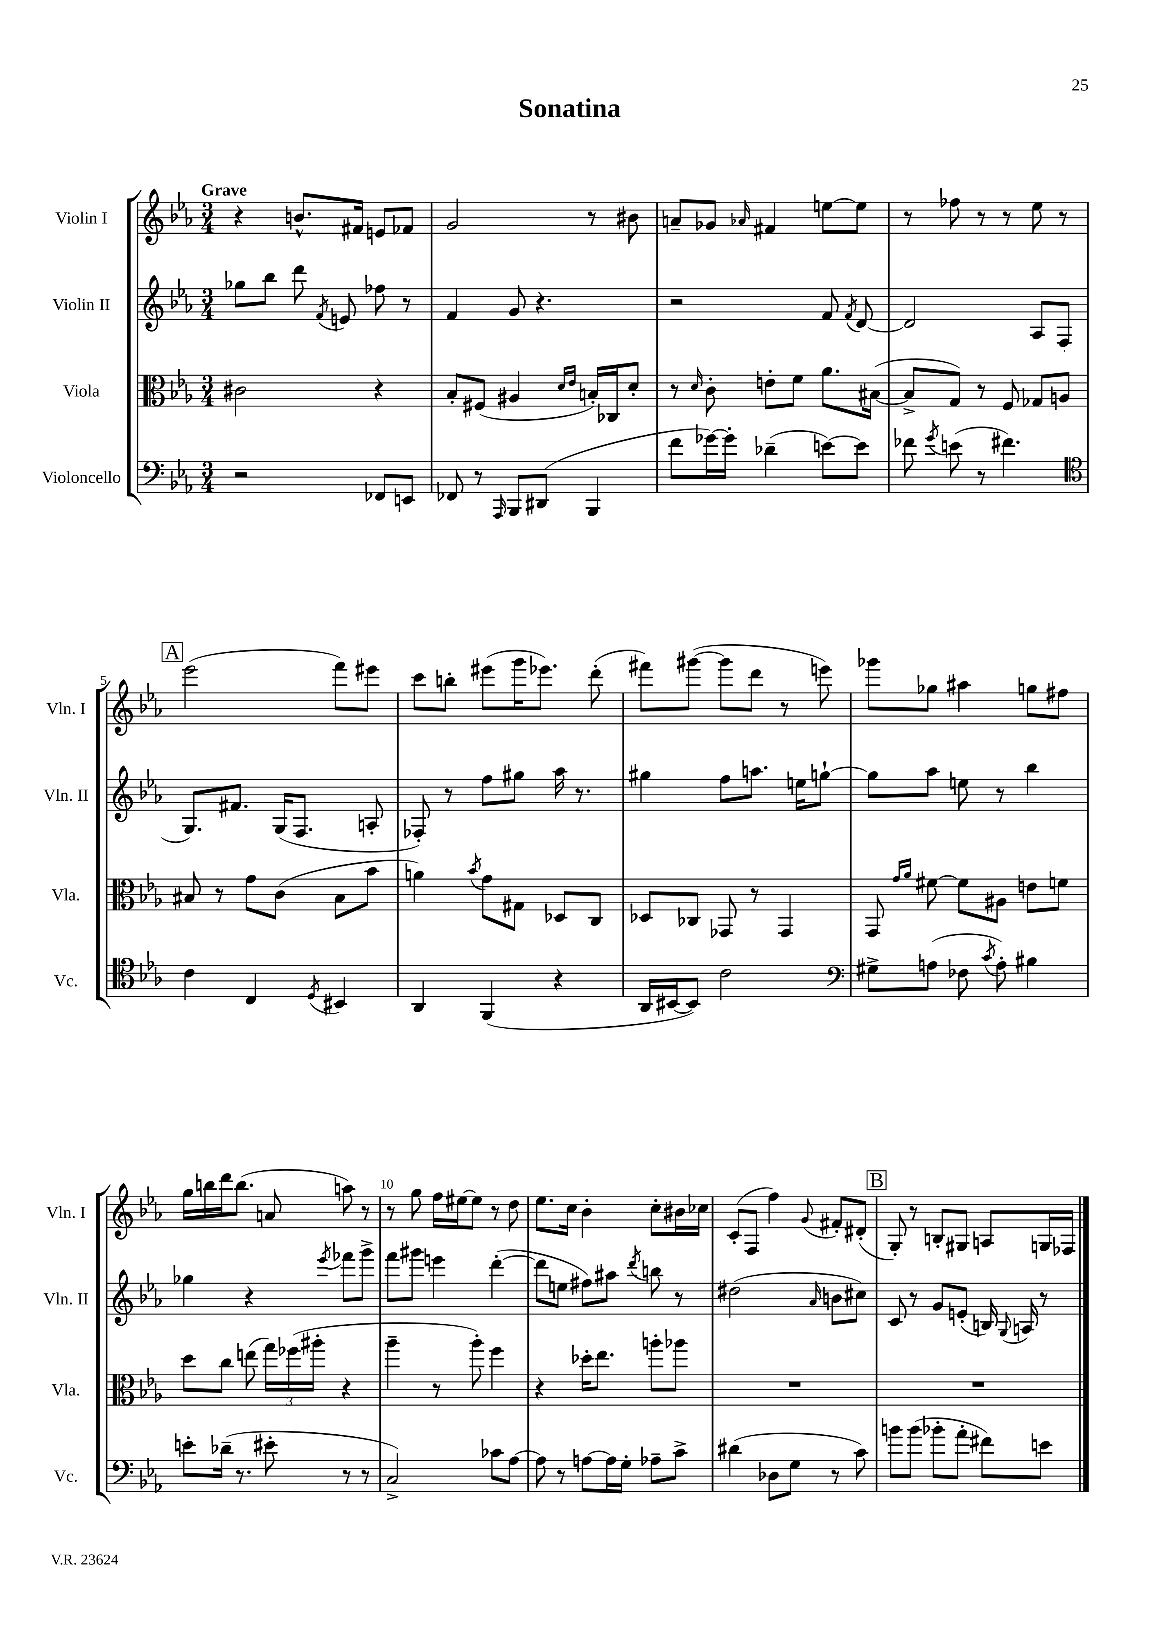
\header { title = "Sonatina" }
<<
\new StaffGroup <<
\new Staff = "s0" \with { instrumentName = "Violin I" shortInstrumentName = "Vln. I" } {
    \clef treble \key ees \major \numericTimeSignature \time 3/4 \tempo "Grave"
    \autoBeamOff r4 b'8.[-^ fis'16] e'8[ fes'8] |
    g'2 r8 bis'8 |
    a'8[-- ges'8] \grace { aes'16 } fis'4 e''8[~ e''8] |
    r8 fes''8 r8 r8 ees''8 r8 |
    \mark \markup { \box "A" } ees'''2( f'''8[) eis'''8] |
    c'''8[ b''8]-. eis'''8[( g'''16 ees'''8.]) d'''8-.( |
    fis'''8[) gis'''8]~( gis'''8[ d'''8] r8 e'''8) |
    ges'''8[ ges''8] ais''4 g''8[ fis''8] |
    g''16[ b''16 d'''16 b''8.]( a'8 a''8) r8 |
    r8 g''8 f''16[ eis''16~ eis''8] r8 d''8 |
    ees''8.[ c''16] bes'4-. c''8[-. bis'16 ces''16] |
    c'8[-.( f8] f''4) \appoggiatura { g'8 } fis'8[-. dis'8]-.( |
    \mark \markup { \box "B" } g8-.) r8 b8[-. gis8] a8[ g16 fes16] \bar "|." |
}
\new Staff = "s1" \with { instrumentName = "Violin II" shortInstrumentName = "Vln. II" } {
    \clef treble \key ees \major \numericTimeSignature \time 3/4
    \autoBeamOff ges''8[ bes''8] d'''8 \acciaccatura { f'8 } e'8 fes''8 r8 |
    f'4 g'8 r4. |
    r2 f'8 \acciaccatura { f'8 } d'8~ |
    d'2 aes8[ f8]( |
    \mark \markup { \box "A" } g8.[) fis'8.] g16[( f8.] a8-. |
    fes8-.) r8 f''8[ gis''8] aes''16 r8. |
    gis''4 f''8[ a''8.] e''16[ g''8]~-! |
    g''8[ aes''8] e''8 r8 bes''4 |
    ges''4 r4 \acciaccatura { ees'''8 } fes'''8[ g'''8]-> |
    f'''8[ gis'''8] e'''4 d'''4~-.( |
    d'''8[ e''8] fis''8[) ais''8] \acciaccatura { d'''8 } b''8 r8 |
    dis''2( \grace { aes'16 } b'8[ cis''8]) |
    \mark \markup { \box "B" } c'8 r8 g'8[ e'8]-.( b16) \appoggiatura { g8 } a16 r8 \bar "|." |
}
\new Staff = "s2" \with { instrumentName = "Viola" shortInstrumentName = "Vla." } {
    \clef alto \key ees \major \numericTimeSignature \time 3/4
    \autoBeamOff cis'2 r4 |
    bes8[-. fis8]( ais4 \grace { d'16[ ees'16] } b16[-.) ces16 d'8]-. |
    r8 \grace { d'16 } c'8-. e'8[-. f'8] aes'8.[ bis16]~( |
    bis8[-> g8]) r8 f8 ges8[ a8] |
    \mark \markup { \box "A" } bis8 r8 g'8[ c'8]( bis8[ bes'8] |
    a'4) \acciaccatura { bes'8 } g'8[ gis8] des8[ c8] |
    des8[ ces8] ges,8 r8 ges,4 |
    g,8 \grace { g'16[ aes'16] } fis'8~ fis'8[ ais8] e'8[ f'8] |
    d''8[ c''8] e''8( \tuplet 3/2 { g''16[) fes''16( ais''16]-. } r4 |
    aes''4-- r8 aes''8-.) f''4 |
    r4 des''16[-. ees''8.] a''8[-. aes''8] |
    R2. |
    \mark \markup { \box "B" } R2. \bar "|." |
}
\new Staff = "s3" \with { instrumentName = "Violoncello" shortInstrumentName = "Vc." } {
    \clef bass \key ees \major \numericTimeSignature \time 3/4
    \autoBeamOff r2 fes,8[ e,8] |
    fes,8 r8 \grace { aes,,16 } bes,,8[ dis,8]( bes,,4 |
    f'8[ ges'16~) ges'16]-. des'4--( e'8[~) e'8] |
    fes'8 \acciaccatura { g'8 } e'8( r8 fis'4.) |
    \mark \markup { \box "A" } \clef tenor c'4 c4 \acciaccatura { d8 } bis,4 |
    aes,4 f,4( r4 |
    aes,16[ bis,16~ bis,8]) c'2 |
    \clef bass gis8[-> a8]( fes8 \acciaccatura { c'8 } a8-.) bis4 |
    e'8[-. des'16]--( r8. eis'8-. r8 r8 |
    c2->) ces'8[ aes8]~ |
    aes8 r8 a8[~ a16 g16]-. aes8[-- c'8]-> |
    dis'4( des8[ g8] r8 c'8) |
    \mark \markup { \box "B" } b'8[ b'8]( bes'8[-. aes'8]-. fis'8[) e'8] \bar "|." |
}
>>
>>
\layout { \context { \Score \override BarNumber.break-visibility = ##(#f #t #t) barNumberVisibility = #(every-nth-bar-number-visible 5) } }
